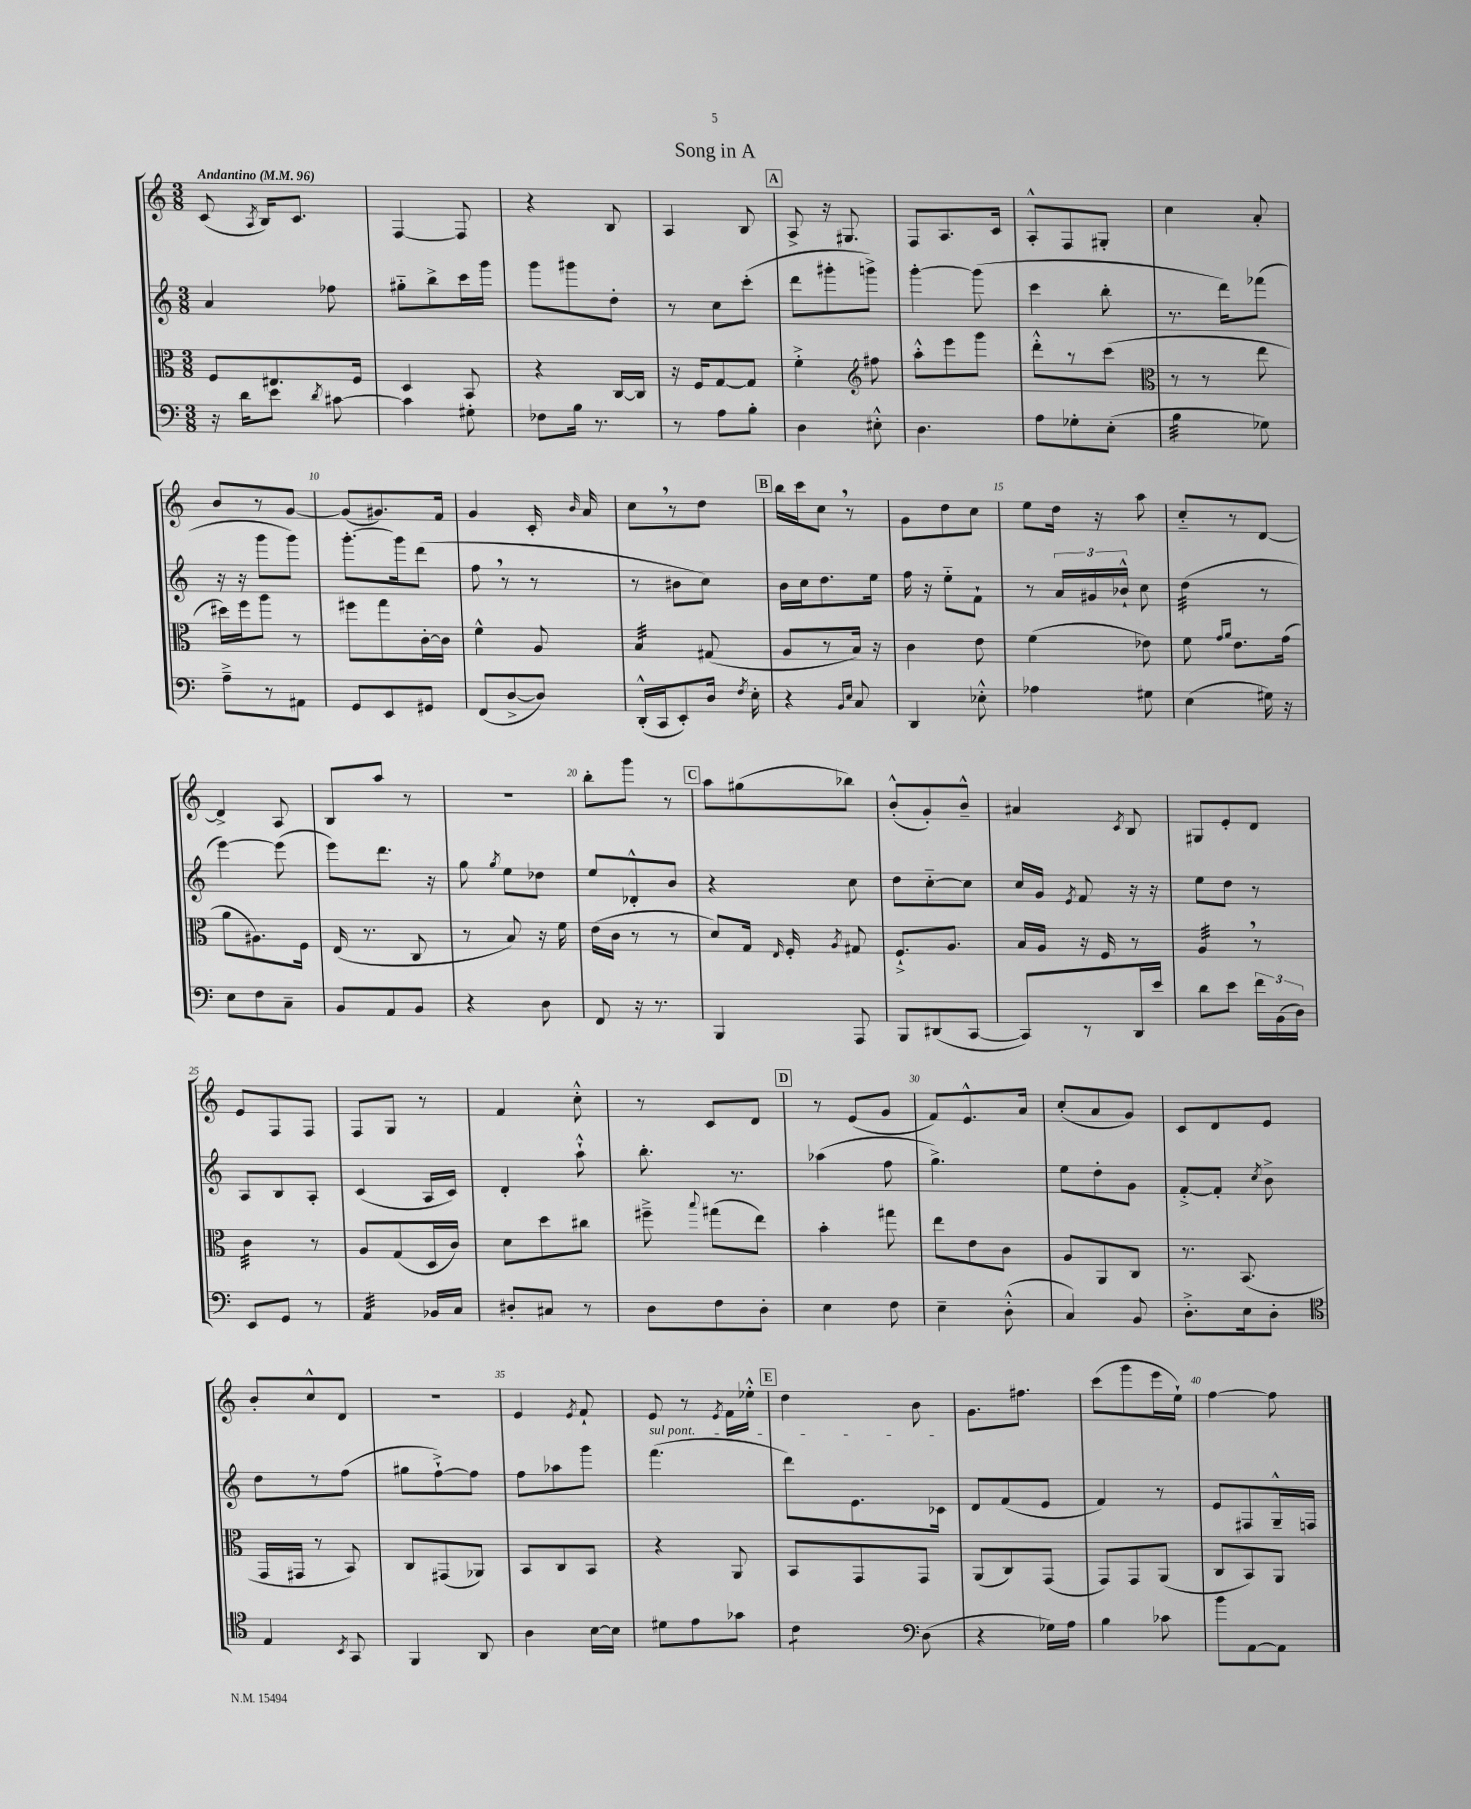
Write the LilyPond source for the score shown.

\header { title = "Song in A" }
<<
\new StaffGroup <<
\new Staff = "s0" {
    \clef treble \key c \major \numericTimeSignature \time 3/8 \tempo "Andantino" 4 = 96
    \autoBeamOff c'8( \acciaccatura { a8 } b16[) c'8.] |
    f4~ f8 |
    r4 b8 |
    a4 b8 |
    \mark \markup { \box "A" } a8-> r16 gis8. |
    f8[ a8. c'16] |
    a8[-.-^ f8 gis8]-. |
    c''4 a'8-. |
    b'8[ r8 g'8]~ |
    g'8[( gis'8.) f'16] |
    g'4 c'16-. \grace { b'16 } a'16 |
    c''8[ \breathe r8 d''8] |
    \mark \markup { \box "B" } b''16[ c'''16 c''8] \breathe r8 |
    g'8[ d''8 c''8] |
    e''8[ d''16] r16 a''8 |
    c''8[-_ r8 d'8]~ |
    d'4-> a8 |
    b8[ a''8] r8 |
    R4. |
    b''8[-. g'''8] r8 |
    \mark \markup { \box "C" } a''8[ gis''8( bes''8]) |
    b'8[-.-^( g'8-.) b'8]---^ |
    ais'4 \acciaccatura { c'8 } b8 |
    gis8[ e'8-. d'8] |
    e'8[ f8 f8] |
    f8[ g8] r8 |
    f'4 c''8-.-^ |
    r8 c'8[ d'8] |
    \mark \markup { \box "D" } r8 e'8[( g'8] |
    f'8[) e'8.-^ a'16] |
    c''8[-.( a'8 g'8]) |
    c'8[ d'8 e'8] |
    b'8[-. c''8-^ d'8] |
    R4. |
    e'4 \acciaccatura { e'8 } f'8-! |
    e'8 r8 \acciaccatura { e'8 } f'16[ ees''16]-.-^ |
    \mark \markup { \box "E" } d''4 b'8 |
    g'8.[ fis''8.] |
    c'''8[( g'''8 e'''16 e''16]-!) |
    f''4~ f''8 \bar "|." |
}
\new Staff = "s1" {
    \clef treble \key c \major \numericTimeSignature \time 3/8
    \autoBeamOff a'4 fes''8 |
    gis''8[-_ b''8-> c'''16 g'''16] |
    g'''8[ gis'''8 d''8]-. |
    r8 c''8[ c'''8]-.( |
    \mark \markup { \box "A" } d'''8[ gis'''8-. g'''8]->) |
    g'''4~-. g'''8( |
    c'''4 b''8-. |
    r8. d'''16[) fes'''8]( |
    r16 r16 g'''8[ g'''8]) |
    g'''8.[~-. g'''16 d'''8]( |
    f''8 \breathe r8 r8 |
    r8 bis'8[ c''8]) |
    \mark \markup { \box "B" } b'16[ c''16 d''8. e''16] |
    f''16 r16 e''8[-_ f'8]-! |
    r8 \tuplet 3/2 { a'16[ gis'16 bes'16]-!-^ } c''8 |
    d''4:32( r8 |
    e'''4~) e'''8( |
    e'''8[) d'''8.] r16 |
    g''8 \acciaccatura { g''8 } e''8[ des''8] |
    e''8[ des'8-.-^ b'8] |
    \mark \markup { \box "C" } r4 c''8 |
    d''8[ c''8~-_ c''8] |
    c''16[ g'16] \acciaccatura { e'8 } f'8 r16 r16 |
    e''8[ d''8] r8 |
    a8[ b8 a8]-. |
    c'4( a16[ c'16]) |
    d'4-. a''8-!-^ |
    b''8.-. r8. |
    \mark \markup { \box "D" } aes''4( f''8 |
    g''4.->) |
    e''8[ d''8-. g'8] |
    f'8[~-.-> f'8]-. \acciaccatura { c''8 } b'8-> |
    d''8[ r8 f''8]( |
    gis''8[ f''8~-!->) f''8] |
    f''8[ aes''8 g'''8] |
    \once \override TextSpanner.bound-details.left.text = \markup { \italic "sul pont." } f'''4.\startTextSpan( |
    \mark \markup { \box "E" } d'''8[) e'8. ces'16]\stopTextSpan |
    d'8[ f'8( e'8] |
    f'4) r8 |
    e'8[ fis8 g16---^ f16] \bar "|." |
}
\new Staff = "s2" {
    \clef alto \key c \major \numericTimeSignature \time 3/8
    \autoBeamOff f8[ eis8. f16] |
    d4 b,8 |
    r4 c16[~ c16] |
    r16 f16[ g8~ g8] |
    \mark \markup { \box "A" } f'4-.-> \clef treble fis''8 |
    a''8[-.-^ e'''8 g'''8] |
    d'''8[-.-^ r8 c'''8]( |
    \clef alto r8 r8 e''8 |
    dis''16[) f''16 a''8] r8 |
    fis''8[ g''8 c'16~-. c'16] |
    f'4-^ a8 |
    b4:32 gis8( |
    \mark \markup { \box "B" } a8[ r8 b16]) r16 |
    c'4 e'8 |
    f'4( ees'8) |
    f'8 \grace { g'16[ a'16] } e'8.[ g'16]( |
    a'8[ ais8.) f16] |
    e16( r8. c8 |
    r8 b8) r16 f'16 |
    e'16[( c'16] r8 r8 |
    \mark \markup { \box "C" } d'8[) g16] \grace { e16 } f16-. \acciaccatura { a8 } gis8 |
    f8.[-!-> a8.] |
    b16[ a16] r16 f16 r8 |
    a4:32 \breathe r8 |
    c'4:32 r8 |
    a8[ g8( d16 c'16]) |
    d'8[ d''8 cis''8] |
    fis''8---> \appoggiatura { b''8 } gis''8[( e''8]) |
    \mark \markup { \box "D" } b'4-. gis''8 |
    e''8[ e'8 c'8] |
    a8[ a,8 c8] |
    r8. b,8.( |
    g,16[ gis,16] r8 b,8) |
    c8[ gis,8( aes,8]) |
    b,8[ c8 b,8] |
    r4 a,8 |
    \mark \markup { \box "E" } b,8[ g,8 g,8] |
    a,8[( c8) g,8]( |
    g,8[) g,8 a,8]( |
    c8[ b,8) a,8] \bar "|." |
}
\new Staff = "s3" {
    \clef bass \key c \major \numericTimeSignature \time 3/8
    \autoBeamOff r16 d'16[ e'8] \acciaccatura { d'8 } cis'8~ |
    cis'4 gis8-. |
    fes8[ b16] r8. |
    r8 a8[ b8]-. |
    \mark \markup { \box "A" } d4 eis8-.-^ |
    d4. |
    a8[ ges8-. e8]-.( |
    b4:32 ges8) |
    a8[---> r8 ais,8] |
    g,8[ e,8 gis,8] |
    f,8[( d8~-> d8]) |
    d,16[-.-^( c,16 e,8-.) d16] \acciaccatura { f8 } e16-. |
    \mark \markup { \box "B" } r4 \grace { b,16[ e16] } c8 |
    d,4 ees8-.-^ |
    aes4 gis8 |
    e4( gis16) r16 |
    e8[ f8 c8]-- |
    b,8[ a,8 b,8] |
    r4 d8 |
    f,8 r16 r8. |
    \mark \markup { \box "C" } b,,4 a,,8 |
    b,,8[ dis,8( c,8]~ |
    c,8[) r8 d,16 e'16] |
    d'8[ e'8] \tuplet 3/2 { f'16[ b,16( d16]) } |
    e,8[ g,8] r8 |
    a,4:32 bes,16[ c16] |
    dis8[-. cis8] r8 |
    d8[ f8 d8]-. |
    \mark \markup { \box "D" } e4 f8 |
    e4-- d8-.-^( |
    c4) b,8 |
    d8.[-.-> e16 d8]-. |
    \clef tenor e4 \acciaccatura { b,8 } g,8 |
    f,4 a,8 |
    a4 b16[~ b16] |
    dis'8[ e'8 ges'8] |
    \mark \markup { \box "E" } c'4:8 \clef bass d8( |
    r4 ges16[) a16] |
    b4 ces'8 |
    b'8[ a,8~ a,8] \bar "|." |
}
>>
>>
\layout { \context { \Score \override BarNumber.break-visibility = ##(#f #t #t) barNumberVisibility = #(every-nth-bar-number-visible 5) } }
